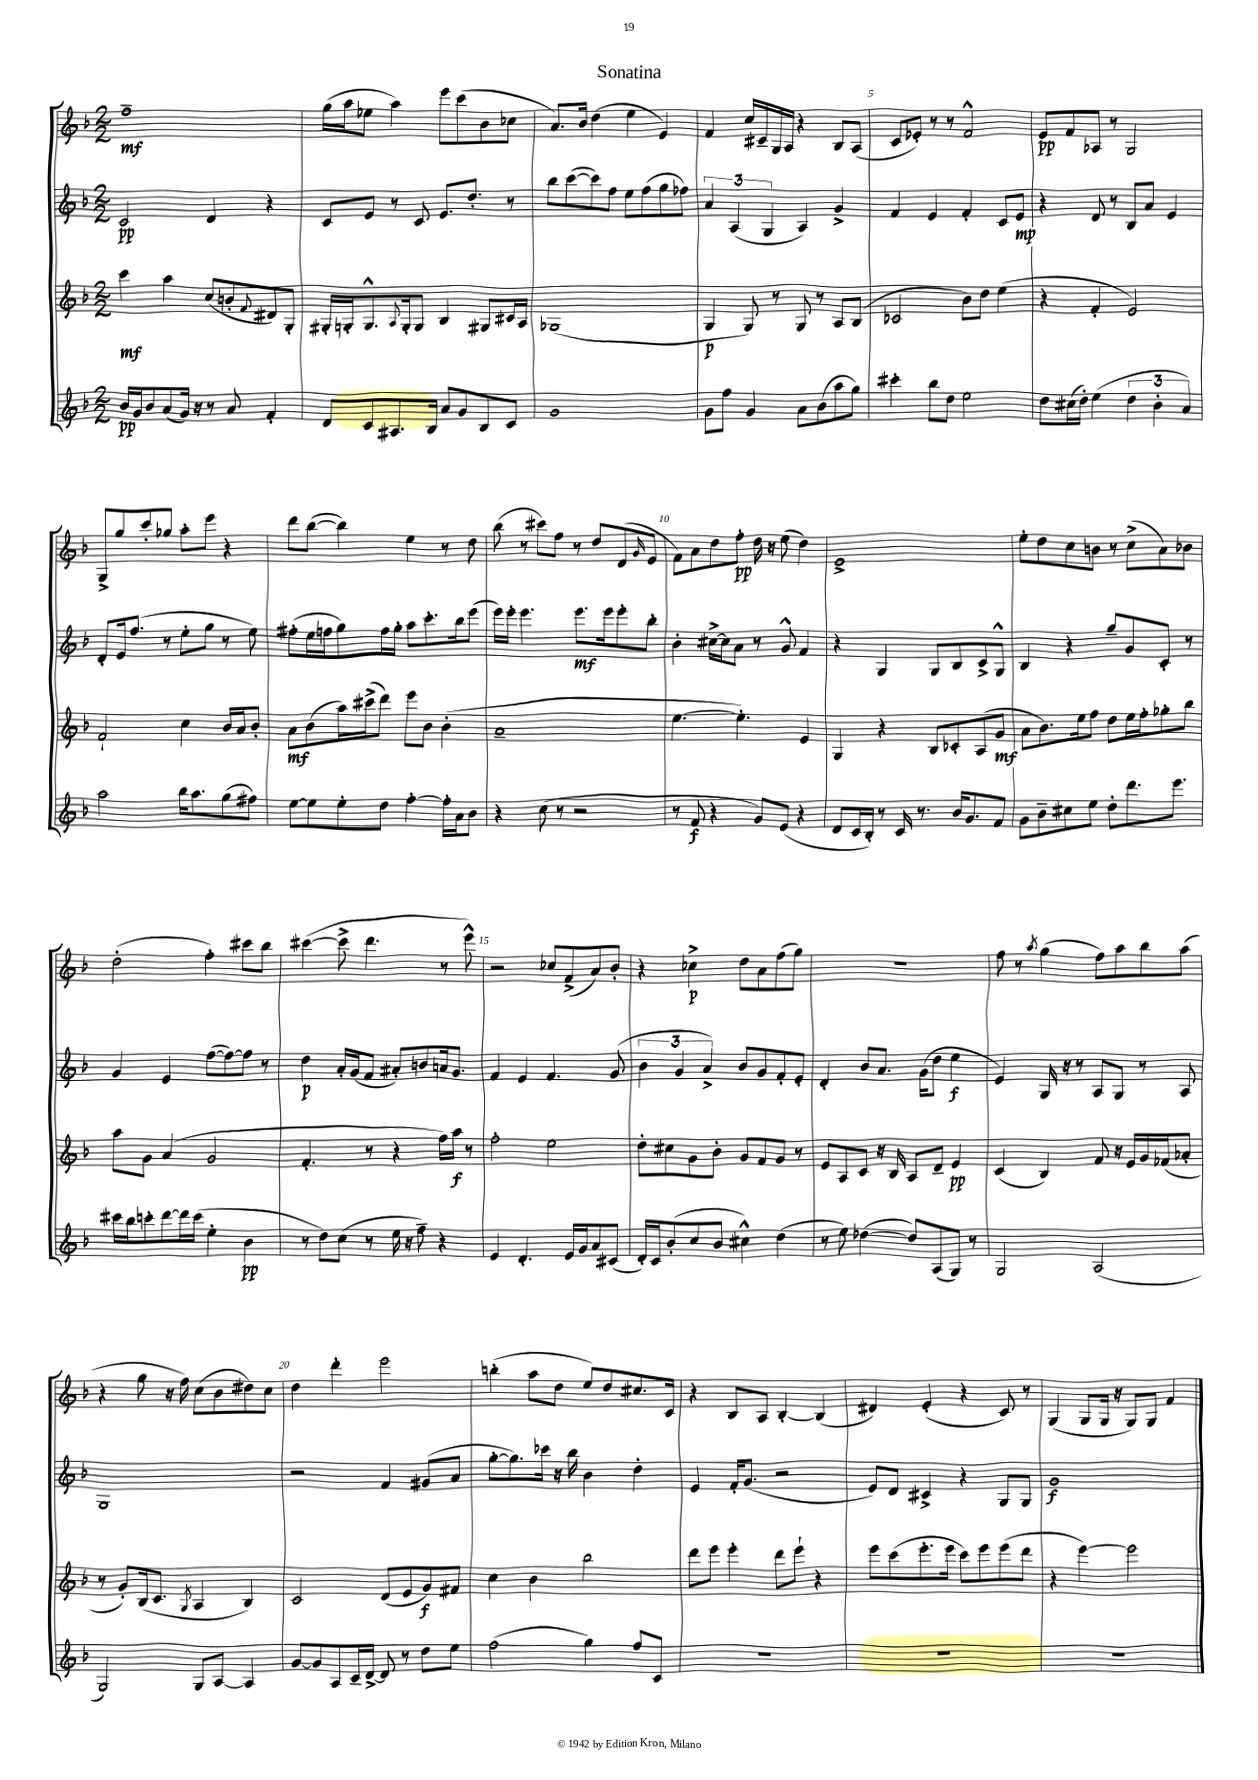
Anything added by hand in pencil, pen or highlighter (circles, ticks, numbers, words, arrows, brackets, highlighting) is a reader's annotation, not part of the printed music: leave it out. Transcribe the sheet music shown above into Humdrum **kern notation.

**kern	**dynam	**kern	**dynam	**kern	**dynam	**kern	**dynam
*part4	*part4	*part3	*part3	*part2	*part2	*part1	*part1
*staff4	*staff4	*staff3	*staff3	*staff2	*staff2	*staff1	*staff1
*clefG2	*	*clefG2	*	*clefG2	*	*clefG2	*
*k[b-]	*	*k[b-]	*	*k[b-]	*	*k[b-]	*
*M2/2	*	*M2/2	*	*M2/2	*	*M2/2	*
=1	=1	=1	=1	=1	=1	=1	=1
16b-/LL	pp	4ccc\	mf	2c/	pp	1ff~	mf
16g/J	.	.	.	.	.	.	.
8b-/	.	.	.	.	.	.	.
(8a/	.	4aa\	.	.	.	.	.
16g/Jk)	.	.	.	.	.	.	.
16r	.	.	.	.	.	.	.
8r	.	(8cc/L	.	4d/	.	.	.
8a/	.	8bn'/	.	.	.	.	.
.	.	8qqf/	.	.	.	.	.
4f'/	.	8d#X/)	.	4r	.	.	.
.	.	8G'/J	.	.	.	.	.
=2	=2	=2	=2	=2	=2	=2	=2
8d/L	.	16G#X'/LL	.	8c/L	.	(16gg\LL	.
.	.	16Gn'/J	.	.	.	16aa\J	.
8c/	.	8.G^^/	.	8e/J	.	8ee-X\J	.
8.A#X/	.	.	.	8r	.	4aa\)	.
.	.	8qqA/	.	.	.	.	.
.	.	16G'/k	.	.	.	.	.
.	.	8G/J	.	8c/	.	.	.
16B-/Jk	.	.	.	.	.	.	.
8a/L	.	4B-/	.	8.e/L	.	8eee\L	.
8g/	.	.	.	.	.	(8ccc\	.
.	.	.	.	8.dd'/J	.	.	.
8B-/	.	8G#X/L	.	.	.	8b-\	.
8c/J	.	16c#X/L	.	8r	.	8cc-X\J	.
.	.	16A/JJ	.	.	.	.	.
=3	=3	=3	=3	=3	=3	=3	=3
1g	.	(1G-X	.	8bb-\L	.	8.a/L)	.
.	.	.	.	([8ccc\	.	.	.
.	.	.	.	.	.	16b-/Jk	.
.	.	.	.	8ccc\])	.	(4dd\	.
.	.	.	.	8ff\J	.	.	.
.	.	.	.	8ee\L	.	4ee\	.
.	.	.	.	(8ff\	.	.	.
.	.	.	.	8gg\	.	4e/)	.
.	.	.	.	8ff-X\J)	.	.	.
=4	=4	=4	=4	=4	=4	=4	=4
8g\L	.	4G/	p	6a/	.	4f/	.
8ff\J	.	.	.	.	.	.	.
.	.	.	.	(6A/	.	.	.
4g/	.	8G/)	.	.	.	16cc/LL	.
.	.	.	.	.	.	16c#X~/	.
.	.	.	.	6G/	.	.	.
.	.	8r	.	.	.	16G/	.
.	.	.	.	.	.	16A/JJ	.
8a\L	.	8G/	.	4A/)	.	4r	.
(8b-\	.	8r	.	.	.	.	.
8aa\	.	8A/L	.	4g^/	.	8B-/L	.
8gg\J)	.	(8B-/J	.	.	.	(8A/J	.
=5	=5	=5	=5	=5	=5	=5	=5
4ccc#X'\	.	2c-X/	.	4f/	.	8c/L	.
.	.	.	.	.	.	8e-X'/J)	.
8bb-\L	.	.	.	4e/	.	8r	.
8dd\J	.	.	.	.	.	8r	.
2ee\	.	8b-\L)	.	4f'/	.	2f^^/	.
.	.	8dd\J	.	.	.	.	.
.	.	(4ee\	.	8c/L	.	.	.
.	.	.	.	8e/J	mp	.	.
=6	=6	=6	=6	=6	=6	=6	=6
8dd\L	.	4r	.	4r	.	8e/L	pp
(16cc#X\L	.	.	.	.	.	8f/	.
16dd'\JJ)	.	.	.	.	.	.	.
(4ee\	.	4f'/	.	8d/	.	8A-X/J	.
.	.	.	.	8r	.	8r	.
6dd\	.	2e/)	.	8B-/L	.	2G/	.
.	.	.	.	8a/J	.	.	.
6b-'\	.	.	.	.	.	.	.
.	.	.	.	4e/	.	.	.
6a/)	.	.	.	.	.	.	.
!!LO:LB:g=z
=7	=7	=7	=7	=7	=7	=7	=7
2aa\	.	2f`/	.	8d'/L	.	8G^/L	.
.	.	.	.	16e/k	.	8gg/	.
.	.	.	.	(8.ff/J	.	.	.
.	.	.	.	.	.	8ccc'/	.
.	.	.	.	8r	.	8gg-X/J	.
16bb-\KL	.	4cc\	.	8ee'\L	.	8aa'\L	.
8.aa\	.	.	.	.	.	.	.
.	.	.	.	8gg\J	.	8eee\J	.
(8gg\	.	16b-/LL	.	8r	.	4r	.
.	.	16a/J	.	.	.	.	.
8ff#X\J)	.	8b-'/J	.	8ee\)	.	.	.
=8	=8	=8	=8	=8	=8	=8	=8
[8ee\L	.	8a\L	mf	(8ff#X'\L	.	8ddd\L	.
8ee\]	.	(8b-\	.	16ee\L	.	([8bb-\J	.
.	.	.	.	16ffn\J	.	.	.
8ee'\	.	16aa\L)	.	8gg\)	.	4bb-\])	.
.	.	(16ccc#X^\J	.	.	.	.	.
8dd\J	.	8ddd\J)	.	16ff\L	.	.	.
.	.	.	.	16gg'\JJ	.	.	.
[4ff'\	.	8eee\L	.	8aa\L	.	4ee\	.
.	.	8b-\J	.	8.ccc'\	.	.	.
16ff'\LL]	.	(4b-'\	.	.	.	8r	.
16a\J	.	.	.	16bb-\k	.	.	.
8b-\J	.	.	.	(8eee\J	.	8dd\	.
=9	=9	=9	=9	=9	=9	=9	=9
4r	.	1a~	.	16eee\LL)	.	(8bb-\	.
.	.	.	.	16eee'\JJ	.	.	.
.	.	.	.	4.eee\	.	8r	.
(8cc\	.	.	.	.	.	8ccc#X\L)	.
8r	.	.	.	.	.	8ff\J	.
2r	.	.	.	8.eee\L	mf	8r	.
.	.	.	.	.	.	8dd/L	.
.	.	.	.	16eee\k	.	.	.
.	.	.	.	8eee'\	.	(8d/	.
.	.	.	.	.	.	16qqg/	.
.	.	.	.	8bb-'\J	.	8e/J	.
=10	=10	=10	=10	=10	=10	=10	=10
8r	.	[4.ee\	.	4b-'\	.	8f\L)	.
8f/	f	.	.	.	.	8a\	.
4r	.	.	.	[16cc#X^\LL	.	8dd\	.
.	.	.	.	16cc#\J]	.	.	.
.	.	4.ee'\])	.	8a\J	.	8ff'\J	pp
8g/L)	.	.	.	8r	.	16dd\	.
.	.	.	.	.	.	16r	.
(8e/J	.	.	.	8g^^/	.	(8ee\	.
4r	.	4e/	.	4f/	.	4dd\)	.
=11	=11	=11	=11	=11	=11	=11	=11
8d/L	.	4G/	.	4r	.	1e^	.
16c/L	.	.	.	.	.	.	.
16B-'/JJ)	.	.	.	.	.	.	.
8r	.	4r	.	4G/	.	.	.
16c/	.	.	.	.	.	.	.
8.r	.	.	.	.	.	.	.
.	.	8B-/L	.	8G/L	.	.	.
16b-/KL	.	8c-X'/	.	8B-/	.	.	.
8.g/	.	.	.	.	.	.	.
.	.	(8A/	.	8c^/	.	.	.
8f/J	.	8g/J	mf	8G^^/J	.	.	.
=12	=12	=12	=12	=12	=12	=12	=12
8g\L	.	8a\L	.	4B-/	.	8ee'\L	.
8b-~\	.	8.b-\)	.	.	.	8dd\	.
8cc#X\	.	.	.	4r	.	8cc\	.
.	.	16ee\k	.	.	.	.	.
8ee\J	.	8ff\J	.	.	.	8bn\J	.
8dd'\L	.	8dd\L	.	8gg~/L	.	8r	.
8.ddd\	.	16ee\L	.	8g/	.	(8cc^\L	.
.	.	16ff'\J	.	.	.	.	.
.	.	8gg-X'\	.	8c'/J	.	8a\)	.
8.eee\J	.	.	.	.	.	.	.
.	.	8bb-\J	.	8r	.	8b-X\J	.
!!LO:LB:g=z
=13	=13	=13	=13	=13	=13	=13	=13
16ccc#X\LL	.	8aa\L	.	4g/	.	(2dd'\	.
16bb-\J	.	.	.	.	.	.	.
8cccn'\	.	8g\J	.	.	.	.	.
[8ddd\	.	(4a/	.	4e/	.	.	.
16ddd\L]	.	.	.	.	.	.	.
(16ccc\JJ	.	.	.	.	.	.	.
4ee'\	.	2g/	.	([8ff\L	.	4ff'\)	.
.	.	.	.	8ff\_)	.	.	.
4b-\	pp	.	.	8ff\J]	.	8ccc#X\L	.
.	.	.	.	8r	.	8bb-\J	.
=14	=14	=14	=14	=14	=14	=14	=14
8r	.	4.f'/	.	4dd\	p	([4ccc#X\	.
8dd\L)	.	.	.	.	.	.	.
(8cc\J	.	.	.	16a'/LL	.	8ccc#^\]	.
.	.	.	.	(16g/J	.	.	.
8r	.	8r	.	8f/J	.	4.ddd\	.
16ee\	.	4r	.	8a#X'/L)	.	.	.
16r	.	.	.	.	.	.	.
8ff~\)	.	.	.	8bn/	.	.	.
4r	.	16ff\LL)	.	16an/k	.	8r	.
.	.	16aa\JJ	f	8.g/J	.	.	.
.	.	8r	.	.	.	8eee^^\)	.
=15	=15	=15	=15	=15	=15	=15	=15
4e/	.	2ff'\	.	4f/	.	2r	.
4.d'/	.	.	.	4e/	.	.	.
.	.	2ee\	.	4.f/	.	8cc-X/L	.
16e/LL	.	.	.	.	.	(8f^/	.
16g/J	.	.	.	.	.	.	.
8a/	.	.	.	.	.	8a/)	.
(8c#X/J	.	.	.	(8g/	.	8b-'/J	.
=16	=16	=16	=16	=16	=16	=16	=16
16d'/LL)	.	8dd'\L	.	6b-\	.	4r	.
16c/J	.	.	.	.	.	.	.
(8b-'/	.	8cc#X\	.	.	.	.	.
.	.	.	.	6g/	.	.	.
8cc/	.	8g\	.	.	.	4cc-X^\	p
.	.	.	.	6a^/)	.	.	.
8b-/J	.	8b-'\J	.	.	.	.	.
4cc#X^^\)	.	8g/L	.	8b-/L	.	8dd\L	.
.	.	8f/	.	8g/	.	8a\	.
(4dd\	.	8g/J	.	8f'/	.	(8ff\	.
.	.	8r	.	8e'/J	.	8gg\J)	.
=17	=17	=17	=17	=17	=17	=17	=17
8r	.	8e/L	.	4d'/	.	1r	.
8ee\)	.	8A/	.	.	.	.	.
([4dd-X\	.	8c/J	.	8b-/L	.	.	.
.	.	16r	.	8.a/J	.	.	.
.	.	16B-/	.	.	.	.	.
8dd-/L])	.	8A/L	.	.	.	.	.
.	.	.	.	(16g\KL	.	.	.
(8A/	.	8d~/J	.	8dd\J	.	.	.
8G/J)	.	4e/	pp	4ee\	f	.	.
8r	.	.	.	.	.	.	.
=18	=18	=18	=18	=18	=18	=18	=18
2G/	.	(4c/	.	4e/)	.	8ff\	.
.	.	.	.	.	.	8r	.
.	.	.	.	.	.	8qaa/	.
.	.	4B-/)	.	16G/	.	(4gg\	.
.	.	.	.	16r	.	.	.
.	.	.	.	8r	.	.	.
(2A/	.	8f/	.	8A/L	.	8ff\L)	.
.	.	16r	.	8G/J	.	8aa\	.
.	.	16e/LL	.	.	.	.	.
.	.	16g/	.	8r	.	8bb-\	.
.	.	(16f-X/J	.	.	.	.	.
.	.	8a-X'/J	.	8A/	.	(8aa\J	.
!!LO:LB:g=z
=19	=19	=19	=19	=19	=19	=19	=19
2G/)	.	8r	.	1G	.	4r	.
.	.	8g'/L)	.	.	.	.	.
.	.	(16B-/k	.	.	.	8gg\	.
.	.	8.c/J	.	.	.	.	.
.	.	.	.	.	.	16r	.
.	.	.	.	.	.	16ff\)	.
.	.	8qG/	.	.	.	.	.
8G/L	.	4A/	.	.	.	(8cc\L	.
[8A/J	.	.	.	.	.	8b-\	.
4A/]	.	4B-/)	.	.	.	8dd#X\)	.
.	.	.	.	.	.	8cc\J	.
=20	=20	=20	=20	=20	=20	=20	=20
[8g/L	.	2c/	.	2r	.	4dd\	.
8g/]	.	.	.	.	.	.	.
8A/	.	.	.	.	.	4ddd'\	.
16c~/L	.	.	.	.	.	.	.
[16d^/JJ	.	.	.	.	.	.	.
8d/]	.	(8d/L	.	4f/	.	2eee\	.
8r	.	8e/	.	.	.	.	.
8dd\L	.	8g/)	f	(8g#X/L	.	.	.
8ee\J	.	8f#X/J	.	8a/J	.	.	.
=21	=21	=21	=21	=21	=21	=21	=21
(2ff\	.	4cc\	.	[8gg'\L	.	(4bbn'\	.
.	.	.	.	8.gg\])	.	.	.
.	.	4b-\	.	.	.	8aa\L	.
.	.	.	.	16ccc-X\Jk	.	.	.
.	.	.	.	16r	.	8dd\J	.
.	.	.	.	16bb-\	.	.	.
4gg\)	.	2bb-\	.	4b-\	.	8ee/L)	.
.	.	.	.	.	.	8dd/	.
8ff/L	.	.	.	4dd'\	.	8.cc#X/	.
8c/J	.	.	.	.	.	.	.
.	.	.	.	.	.	16c/Jk	.
=22	=22	=22	=22	=22	=22	=22	=22
1r	.	8ddd\L	.	4e/	.	4r	.
.	.	8eee\J	.	.	.	.	.
.	.	4eee'\	.	16f'/KL	.	8B-/L	.
.	.	.	.	(8.g/J	.	.	.
.	.	.	.	.	.	8A/J	.
.	.	8ddd\L	.	2r	.	[4B-'/	.
.	.	8eee`\J	.	.	.	.	.
.	.	4r	.	.	.	(4B-/]	.
=23	=23	=23	=23	=23	=23	=23	=23
1r	.	8eee\L	.	8e/L)	.	4d#X/)	.
.	.	(8ccc\	.	8d/J	.	.	.
.	.	8.eee'\	.	4c#X^/	.	(4e'/	.
.	.	16eee\Jk	.	.	.	.	.
.	.	8ccc\L)	.	4r	.	4r	.
.	.	8eee\	.	.	.	.	.
.	.	(8eee\	.	8G/L	.	8c/)	.
.	.	8ddd\J	.	8G/J	.	8r	.
=24	=24	=24	=24	=24	=24	=24	=24
1r	.	4r	.	1g	f	(4G/	.
.	.	[4eee\)	.	.	.	8G/L	.
.	.	.	.	.	.	16G/Jk	.
.	.	.	.	.	.	16r	.
.	.	2eee\]	.	.	.	8G/L)	.
.	.	.	.	.	.	8G/J	.
.	.	.	.	.	.	4f/	.
==	==	==	==	==	==	==	==
*-	*-	*-	*-	*-	*-	*-	*-
